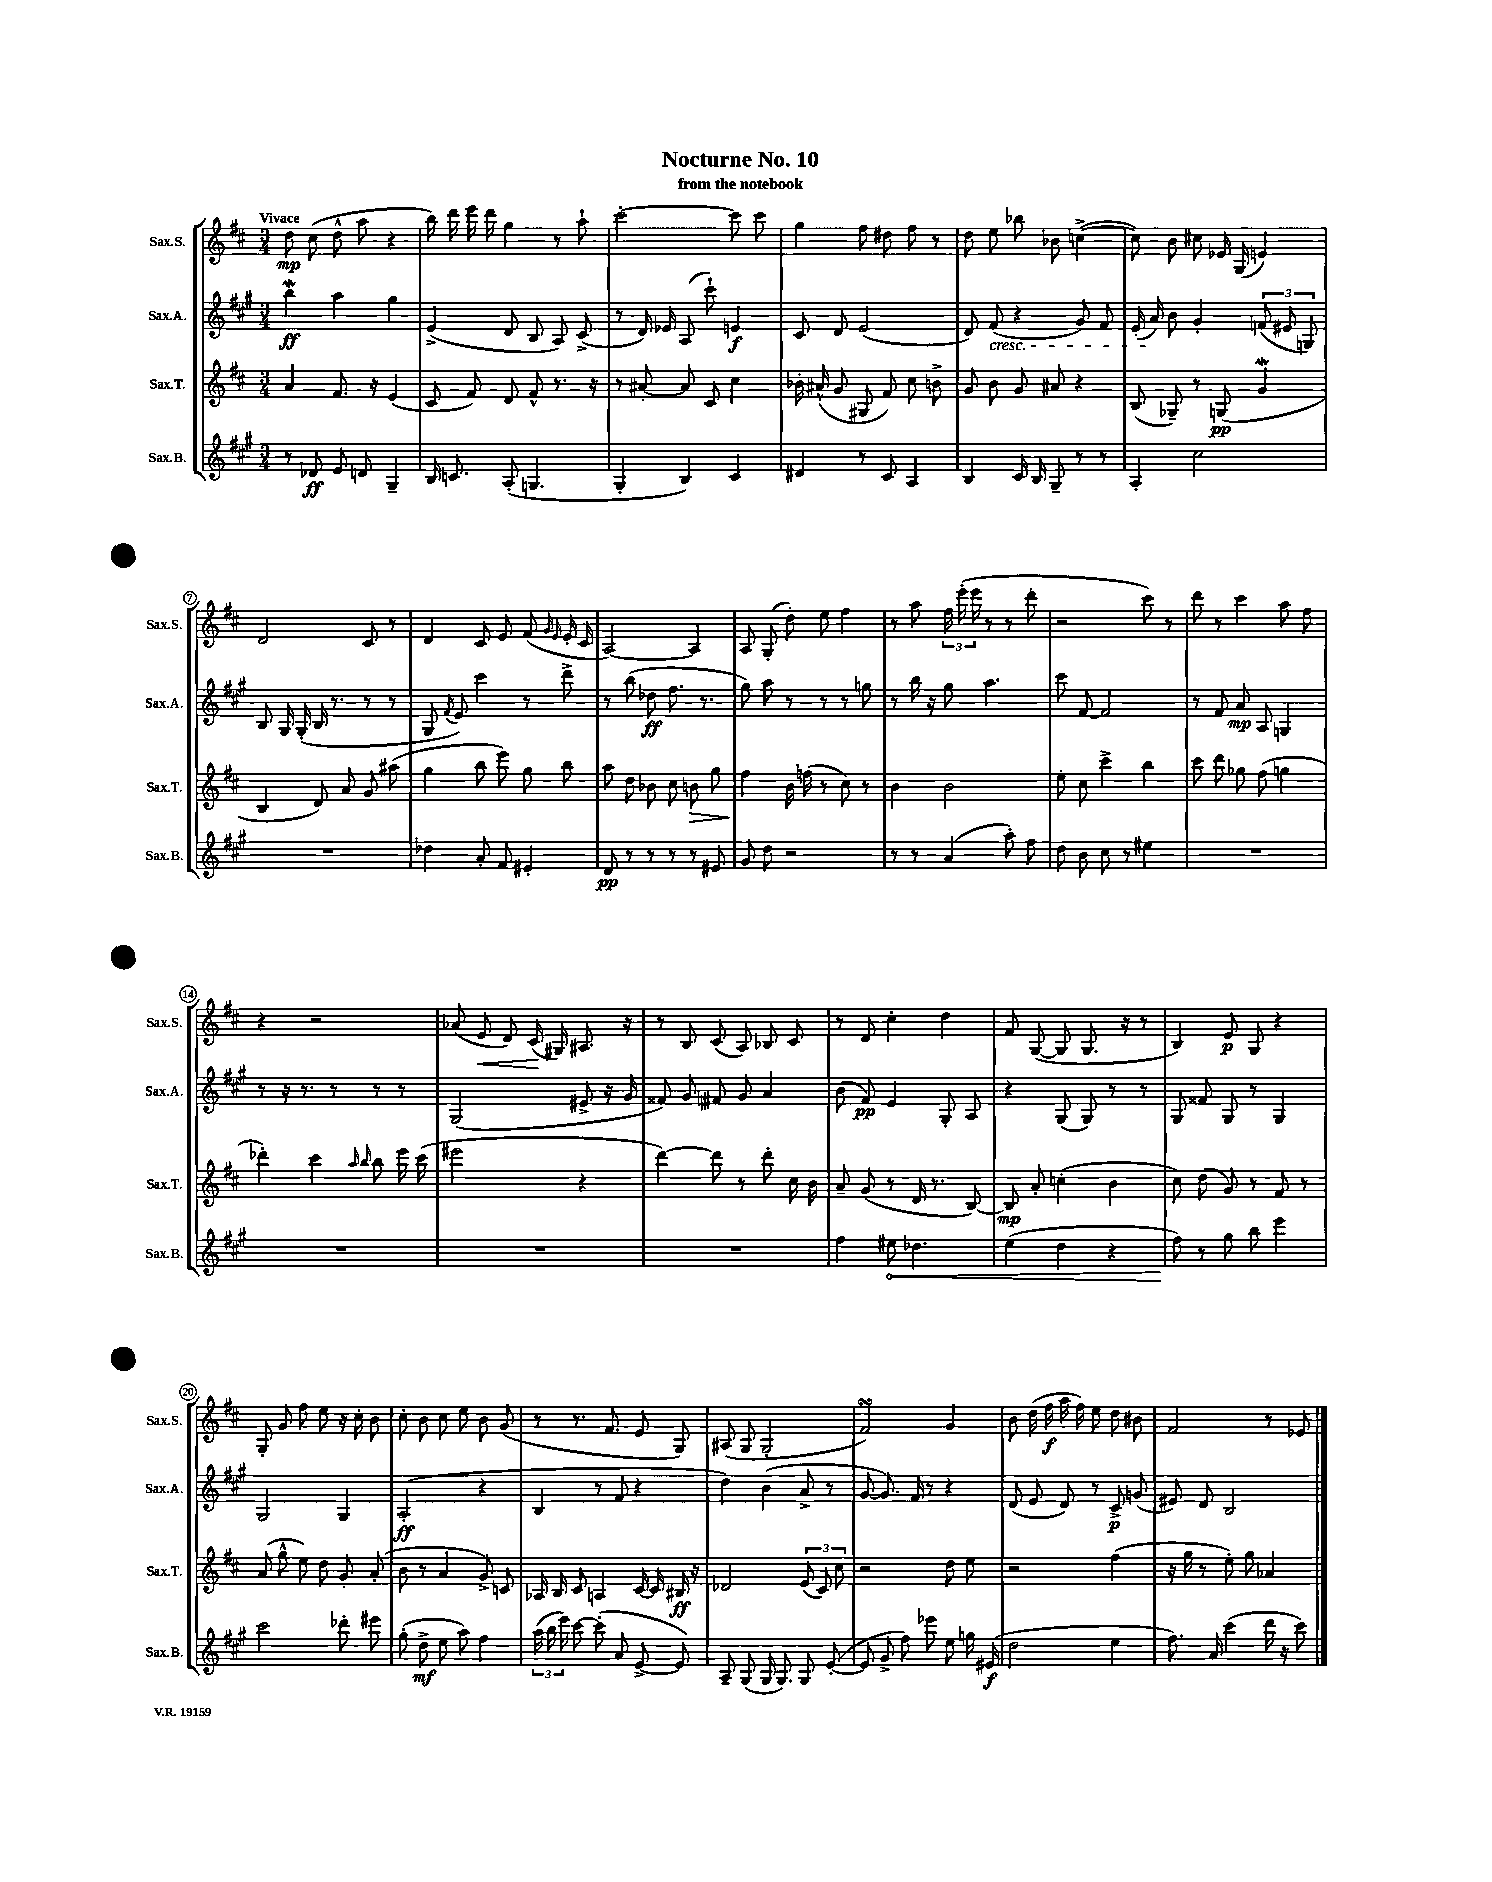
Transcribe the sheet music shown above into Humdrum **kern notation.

**kern	**dynam	**kern	**dynam	**kern	**dynam	**kern	**dynam
*part4	*part4	*part3	*part3	*part2	*part2	*part1	*part1
*staff4	*staff4	*staff3	*staff3	*staff2	*staff2	*staff1	*staff1
*I"Sax.B.	*	*I"Sax.T.	*	*I"Sax.A.	*	*I"Sax.S.	*
*I'Sax.B.	*	*I'Sax.T.	*	*I'Sax.A.	*	*I'Sax.S.	*
*clefG2	*	*clefG2	*	*clefG2	*	*clefG2	*
*k[f#c#g#]	*	*k[f#c#]	*	*k[f#c#g#]	*	*k[f#c#]	*
*M3/4	*	*M3/4	*	*M3/4	*	*M3/4	*
=1	=1	=1	=1	=1	=1	=1	=1
!	!	!	!	!	!	!LO:TX:a:B:t=Vivace	!
8r	.	4a/	.	4bbW\	ff	8dd\	mp
8d-X/	ff	.	.	.	.	(8cc#\	.
8e/	.	8.f#/	.	4aa\	.	8dd^^\	.
8dn/	.	.	.	.	.	8aa\	.
.	.	16r	.	.	.	.	.
4G#~/	.	(4e/	.	4gg#\	.	4r	.
=2	=2	=2	=2	=2	=2	=2	=2
16B/	.	8c#/	.	(4e^/	.	16bb\)	.
8.cn/	.	.	.	.	.	16ddd\	.
.	.	8f#/)	.	.	.	16eee\	.
.	.	.	.	.	.	16ddd\	.
(8A'/	.	8d/	.	8d/	.	4gg\	.
4.Gn/	.	8f#^^/	.	8B/	.	.	.
.	.	8.r	.	8A/)	.	8r	.
.	.	.	.	(8c#^/	.	8aa`\	.
.	.	16r	.	.	.	.	.
=3	=3	=3	=3	=3	=3	=3	=3
4G#'/	.	8r	.	8r	.	[2ccc#'\	.
.	.	[8a#X'/	.	16d/)	.	.	.
.	.	.	.	16e-X/	.	.	.
4B/)	.	8a#/]	.	(8A/	.	.	.
.	.	8c#/	.	8ccc#`\)	.	.	.
4c#/	.	4cc#\	.	4en/	f	8ccc#\]	.
.	.	.	.	.	.	8ccc#\	.
=4	=4	=4	=4	=4	=4	=4	=4
4d#X/	.	16b-X'\	.	8c#/	.	4gg\	.
.	.	(16a#X^^/	.	.	.	.	.
.	.	8g/	.	8d/	.	.	.
8r	.	8G#X/	.	(2e/	.	8ff#\	.
8c#/	.	8f#/)	.	.	.	8dd#X\	.
4A/	.	8cc#\	.	.	.	8ff#\	.
.	.	8bn^\	.	.	.	8r	.
=5	=5	=5	=5	=5	=5	=5	=5
4B/	.	8g/	.	8d/)	.	8dd\	.
!	!	!	!	!LO:TX:b:i:t=cresc.	!	!	!
.	.	8b\	.	(8f#/	.	8ee\	.
16c#/	.	8g/	.	4r	.	8bb-X\	.
16B/	.	.	.	.	.	.	.
8G#~/	.	8a#X/	.	.	.	8b-X\	.
8r	.	4r	.	8g#/)	.	([4ccn^\	.
8r	.	.	.	8f#/	.	.	.
=6	=6	=6	=6	=6	=6	=6	=6
4A'/	.	(8B/	.	(16e'/	.	8cc\])	.
.	.	.	.	16a/)	.	.	.
.	.	8G-X~/)	.	8b\	.	8b\	.
2cc#\	.	8r	.	4g#'/	.	8cc#X\	.
.	.	(8Gn/	pp	.	.	16e-X/	.
.	.	.	.	.	.	(16G/	.
.	.	4gw/	.	(12fn/	.	4en/)	.
.	.	.	.	12e#X/	.	.	.
.	.	.	.	12Gn/)	.	.	.
!!LO:LB:g=z
=7	=7	=7	=7	=7	=7	=7	=7
2.r	.	4B/	.	8B/	.	2d/	.
.	.	.	.	16G#/	.	.	.
.	.	.	.	(16G#'/	.	.	.
.	.	8d/)	.	16B/	.	.	.
.	.	.	.	8.r	.	.	.
.	.	8a/	.	.	.	.	.
.	.	8g/	.	8r	.	8c#/	.
.	.	(8aa#X\	.	8r	.	8r	.
=8	=8	=8	=8	=8	=8	=8	=8
4dd-X\	.	4gg\	.	8G#/	.	4d/	.
.	.	.	.	8qf#/	.	.	.
.	.	.	.	8e/)	.	.	.
8a'/	.	8bb\	.	4ccc#\	.	8c#/	.
8f#/	.	8eee\)	.	.	.	8e/	.
4e#X'/	.	8gg\	.	8r	.	(8f#/	.
.	.	.	.	.	.	16qqg/	.
.	.	.	.	.	.	16qqe/	.
.	.	8bb\	.	8ddd^\	.	16e'/	.
.	.	.	.	.	.	16c#/	.
=9	=9	=9	=9	=9	=9	=9	=9
8d/	pp	8aa\	.	8r	.	[2A/)	.
8r	.	8dd\	.	(8bb\	.	.	.
8r	.	8b-X\	.	8dd-X\	ff	.	.
8r	.	8cc#\	.	8.ff#\	.	.	.
!	!	!	!LO:HP:b	!	!	!	!
8r	.	8bn\	>	.	.	4A/]	.
.	.	.	.	8.r	.	.	.
8e#X/	.	8gg\	.	.	.	.	.
=10	=10	=10	=10	=10	=10	=10	=10
8g#/	.	4ff#\	.	8gg#\)	.	8A/	.
8dd\	.	.	.	8aa\	.	(8G'/	.
2r	.	16b\	]	8r	.	8dd'\)	.
.	.	(16ffn\	.	.	.	.	.
.	.	8r	.	8r	.	8ee\	.
.	.	8cc#\)	.	8r	.	4ff#\	.
.	.	8r	.	8ggn\	.	.	.
=11	=11	=11	=11	=11	=11	=11	=11
8r	.	4b\	.	8r	.	8r	.
8r	.	.	.	16bb\	.	8aa\	.
.	.	.	.	16r	.	.	.
(4a/	.	2b\	.	8gg#\	.	24ff#\	.
.	.	.	.	.	.	(24eee'\	.
.	.	.	.	.	.	24eee\	.
.	.	.	.	4.aa\	.	8r	.
8aa'\)	.	.	.	.	.	8r	.
8ff#\	.	.	.	.	.	8ddd'\	.
=12	=12	=12	=12	=12	=12	=12	=12
8dd\	.	8ee'\	.	8ccc#\	.	2r	.
8b\	.	8cc#\	.	[8f#/	.	.	.
8cc#\	.	4ccc#^\	.	2f#/]	.	.	.
8r	.	.	.	.	.	.	.
4ee#X\	.	4bb\	.	.	.	8ccc#\)	.
.	.	.	.	.	.	8r	.
=13	=13	=13	=13	=13	=13	=13	=13
2.r	.	8ccc#\	.	8r	.	8ddd\	.
.	.	8ddd\	.	8f#/	.	8r	.
.	.	8gg-X\	.	8a/	mp	4ccc#\	.
.	.	(8ff#\	.	8A/	.	.	.
.	.	4ggn\	.	4Gn/	.	8aa\	.
.	.	.	.	.	.	8ff#\	.
!!LO:LB:g=z
=14	=14	=14	=14	=14	=14	=14	=14
2.r	.	4ddd-X'\)	.	8r	.	4r	.
.	.	.	.	16r	.	.	.
.	.	.	.	8.r	.	.	.
.	.	4ccc#\	.	.	.	2r	.
.	.	.	.	8r	.	.	.
.	.	16qqaa/	.	.	.	.	.
.	.	16qqbb/	.	.	.	.	.
.	.	8bb\	.	8r	.	.	.
.	.	16eee\	.	8r	.	.	.
.	.	(16ccc#\	.	.	.	.	.
=15	=15	=15	=15	=15	=15	=15	=15
2.r	.	2eee#X\	.	(2G#/	.	(8a-X/	.
!	!	!	!	!	!	!	!LO:HP:b
.	.	.	.	.	.	8e/	<
.	.	.	.	.	.	8d/)	.
.	.	.	.	.	.	(16c#/	.
.	.	.	.	.	.	16G#X/)	[
.	.	4r	.	8e#X^/	.	8.A#X/	.
.	.	.	.	16r	.	.	.
.	.	.	.	16g#/	.	16r	.
=16	=16	=16	=16	=16	=16	=16	=16
2.r	.	[4ddd\)	.	8f##X/)	.	8r	.
.	.	.	.	8g#/	.	8B/	.
.	.	8ddd\]	.	8f#X/	.	(8c#/	.
.	.	8r	.	8g#/	.	8A/)	.
.	.	8ddd'\	.	4a/	.	8B-X/	.
.	.	16cc#\	.	.	.	8c#/	.
.	.	16b\	.	.	.	.	.
=17	=17	=17	=17	=17	=17	=17	=17
4ff#\	.	8a~/	.	(8b\	.	8r	.
.	.	(8g/	.	8f#/)	pp	8d/	.
!	!LO:HP:b	!	!	!	!	!	!
8ee#X\	<	8r	.	4e/	.	4cc#'\	.
4.dd-X\	.	16d/	.	.	.	.	.
.	.	8.r	.	.	.	.	.
.	.	.	.	8G#'/	.	4dd\	.
.	.	[8B/)	.	8A/	.	.	.
=18	=18	=18	=18	=18	=18	=18	=18
(4ee\	.	8B/]	mp	4r	.	8f#/	.
.	.	8a'/	.	.	.	([8G/	.
4dd\	.	(4ccn'\	.	(8G#/	.	8G/]	.
.	.	.	.	8G#/)	.	8.G/	.
4r	.	4b\	.	8r	.	.	.
.	.	.	.	.	.	16r	.
.	.	.	.	8r	.	8r	.
=19	=19	=19	=19	=19	=19	=19	=19
8ff#\)	.	8cc#\)	.	8G#/	.	4B/)	.
8r	[	(8dd\	.	8f##X/	.	.	.
8gg#\	.	8g/)	.	8G#/	.	8e/	p
8bb\	.	8r	.	8r	.	8G/	.
4eee\	.	8f#/	.	4G#/	.	4r	.
.	.	8r	.	.	.	.	.
!!LO:LB:g=z
=20	=20	=20	=20	=20	=20	=20	=20
2ccc#\	.	(8a/	.	2G#/	.	8G'/	.
.	.	8gg^^\	.	.	.	8g/	.
.	.	8ee\)	.	.	.	8ff#\	.
.	.	8dd\	.	.	.	8ee\	.
8ddd-X'\	.	8g'/	.	4G#/	.	16r	.
.	.	.	.	.	.	16cc#'\	.
8eee#X\	.	(8a'/	.	.	.	8b\	.
=21	=21	=21	=21	=21	=21	=21	=21
(8gg#'\	.	8b\	.	(2A'/	ff	8cc#'\	.
8dd^\	mf	8r	.	.	.	8b\	.
8ee\	.	4a/	.	.	.	8cc#\	.
8aa\)	.	.	.	.	.	8ee\	.
4ff#\	.	8g^/)	.	4r	.	8b\	.
.	.	8cn/	.	.	.	(8g/	.
=22	=22	=22	=22	=22	=22	=22	=22
(24aa\	.	16A-X/	.	4B/	.	8r	.
24bb\	.	.	.	.	.	.	.
.	.	16B/	.	.	.	.	.
24eee\)	.	.	.	.	.	.	.
[8ccc#\	.	8c#/	.	.	.	8.r	.
(8ccc#'\]	.	4An/	.	8r	.	.	.
.	.	.	.	.	.	8.f#/	.
8a/	.	.	.	8f#/	.	.	.
[8e^/	.	[16c#/	.	4r	.	8e/	.
.	.	16c#/]	.	.	.	.	.
8e/])	.	16B#X/	ff	.	.	8G/)	.
.	.	16r	.	.	.	.	.
=23	=23	=23	=23	=23	=23	=23	=23
8A~/	.	2d-X/	.	4dd\)	.	(8A#X/	.
(8G#/	.	.	.	.	.	8G/	.
16G#/	.	.	.	(4b\	.	2G'/	.
8.G#/)	.	.	.	.	.	.	.
8G#/	.	(12e/	.	8a^/	.	.	.
.	.	12c#/)	.	.	.	.	.
([8e'/	.	.	.	8r	.	.	.
.	.	12cc#\	.	.	.	.	.
=24	=24	=24	=24	=24	=24	=24	=24
8e/]	.	2r	.	[8g#/	.	2f#sSsS/)	.
8g#^/	.	.	.	8.g#/])	.	.	.
8ff#\)	.	.	.	.	.	.	.
.	.	.	.	16f#/	.	.	.
8eee-X\	.	.	.	8r	.	.	.
8ee\	.	8dd\	.	4r	.	4g/	.
16ggn\	.	8ee\	.	.	.	.	.
(16e#X/	f	.	.	.	.	.	.
=25	=25	=25	=25	=25	=25	=25	=25
2dd\	.	2r	.	(8d/	.	8b\	.
.	.	.	.	8e/	.	(16dd\	.
.	.	.	.	.	.	16ff#\	f
.	.	.	.	8d/)	.	16aa\	.
.	.	.	.	.	.	16ff#\)	.
.	.	.	.	8r	.	8ee\	.
4ee\	.	(4ff#\	.	8c#^/	p	8dd\	.
.	.	.	.	(8gn/	.	8b#X\	.
=26	=26	=26	=26	=26	=26	=26	=26
8.ff#\)	.	16r	.	8e#X/)	.	2f#/	.
.	.	16gg\	.	.	.	.	.
.	.	8r	.	8d/	.	.	.
16a/	.	.	.	.	.	.	.
(4ccc#\	.	8ee'\)	.	2B/	.	.	.
.	.	8gg\	.	.	.	.	.
16ddd\	.	4a-X/	.	.	.	8r	.
16r	.	.	.	.	.	.	.
8ccc#\)	.	.	.	.	.	8e-X/	.
==	==	==	==	==	==	==	==
*-	*-	*-	*-	*-	*-	*-	*-
